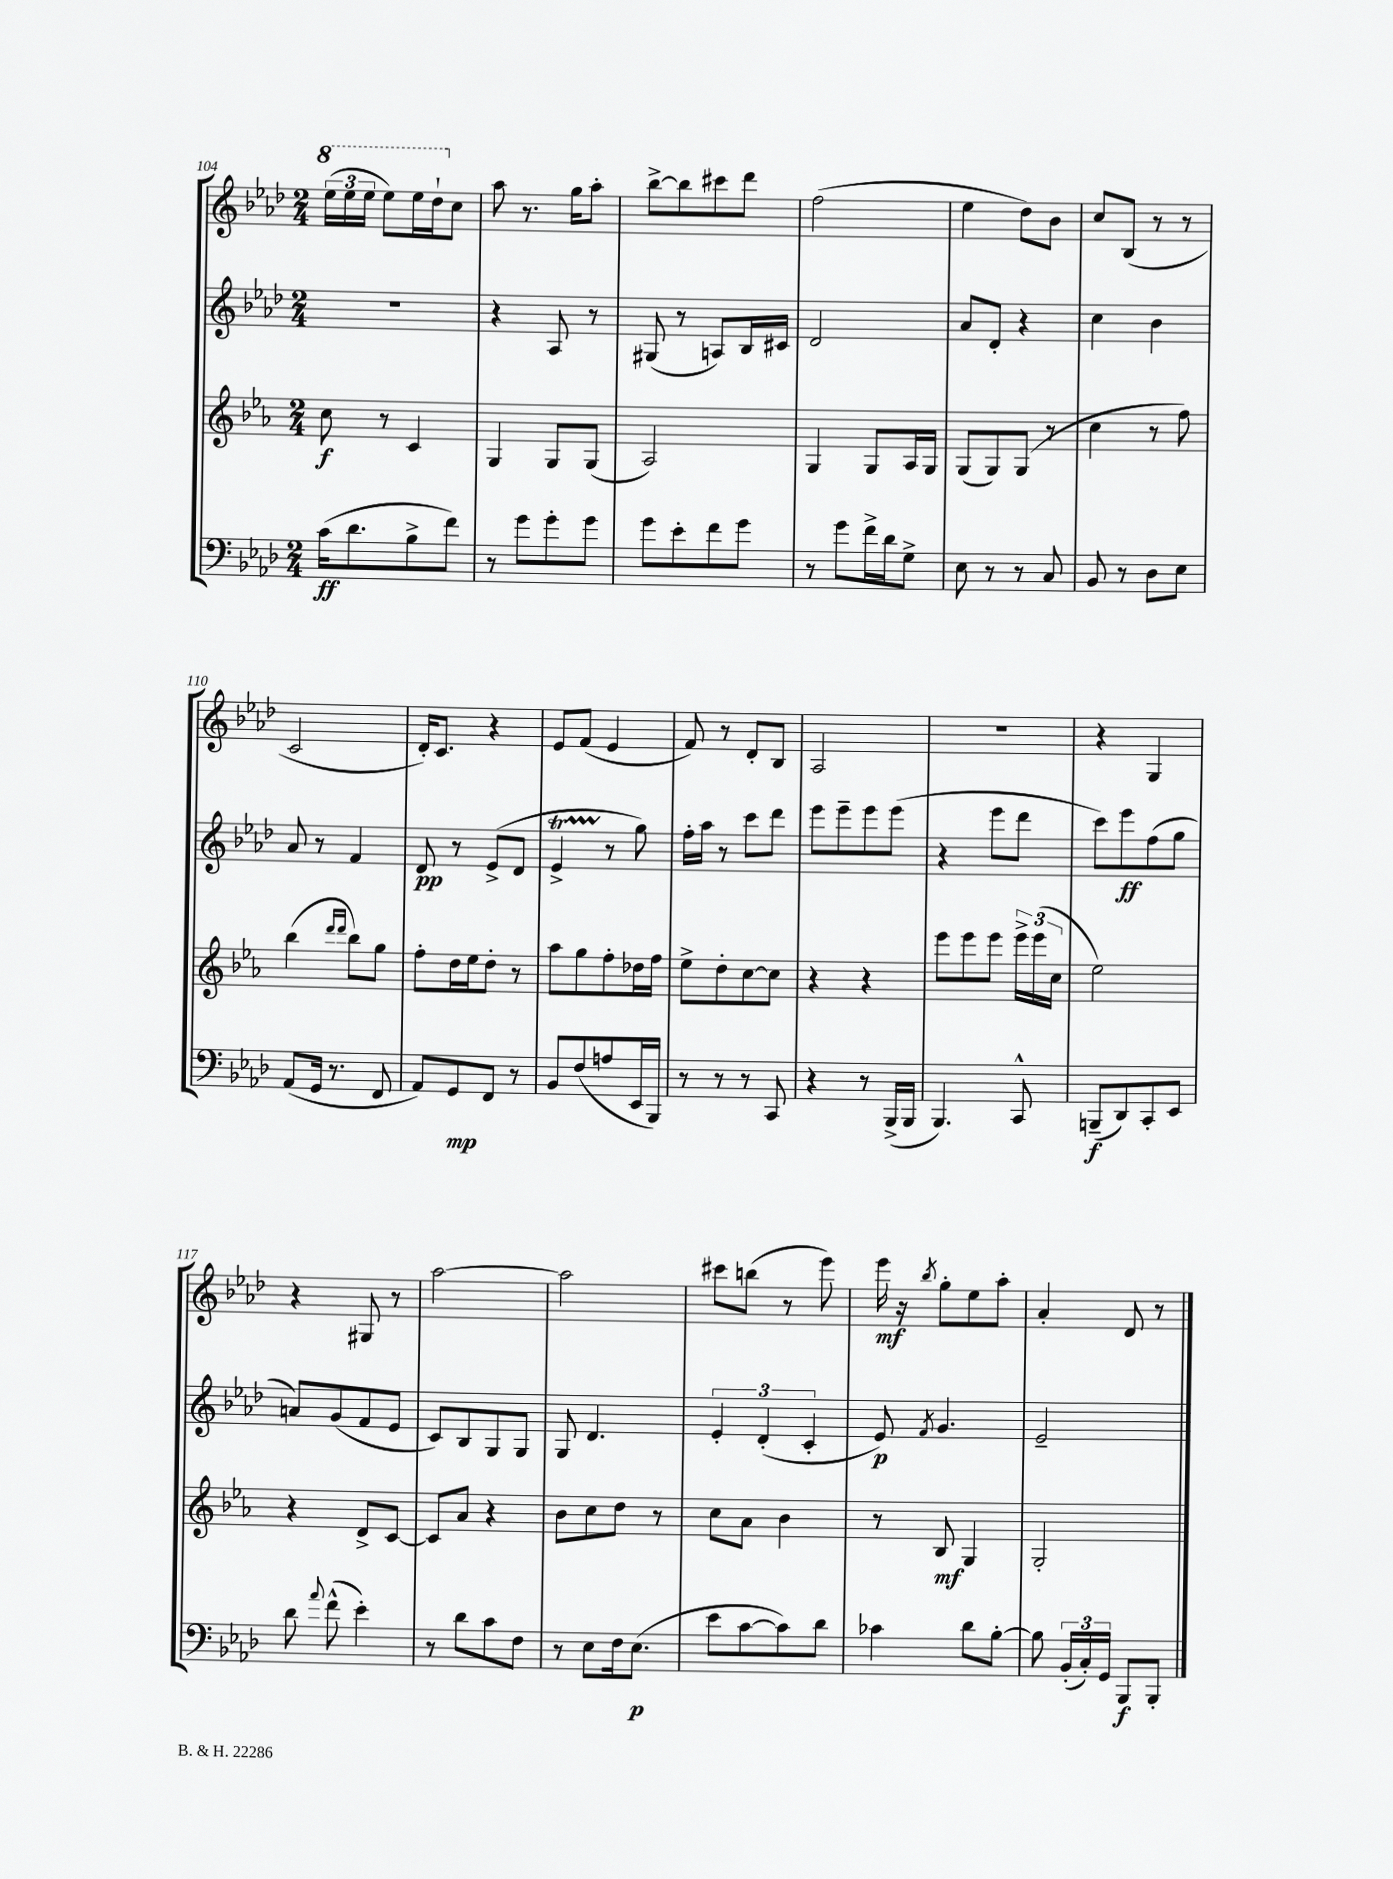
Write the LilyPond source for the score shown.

<<
\new StaffGroup <<
\new Staff = "s0" {
    \clef treble \key aes \major \numericTimeSignature \time 2/4
    \autoBeamOff \tuplet 3/2 { \ottava #1 ees'''16[( ees'''16 ees'''16] } ees'''8[) ees'''16 des'''16-! \ottava #0 c''8] |
    aes''8 r8. g''16[ aes''8]-. |
    bes''8[~-> bes''8 cis'''8 des'''8] |
    f''2( |
    ees''4 des''8[) bes'8] |
    c''8[ bes8]( r8 r8 |
    c'2 |
    des'16[-.) c'8.] r4 |
    ees'8[ f'8]( ees'4 |
    f'8) r8 des'8[-. bes8] |
    aes2 |
    r2 |
    r4 g4 |
    r4 gis8 r8 |
    aes''2~ |
    aes''2 |
    cis'''8[ b''8]( r8 ees'''8) |
    ees'''16\mf r16 \acciaccatura { bes''8 } g''8[-. ees''8 aes''8]-. |
    aes'4-. des'8 r8 \bar "|." |
}
\new Staff = "s1" {
    \clef treble \key aes \major \numericTimeSignature \time 2/4
    \autoBeamOff R2 |
    r4 aes8 r8 |
    gis8( r8 a8[) bes16 cis'16] |
    des'2 |
    aes'8[ des'8]-. r4 |
    c''4 bes'4 |
    aes'8 r8 f'4 |
    des'8\pp r8 ees'8[->( des'8] |
    ees'4->\startTrillSpan r8\stopTrillSpan g''8) |
    f''16[-. aes''16] r8 c'''8[ des'''8] |
    ees'''8[ ees'''8-- ees'''8 ees'''8]( |
    r4 ees'''8[ des'''8] |
    c'''8[) ees'''8\ff f''8( g''8] |
    a'8[) g'8( f'8 ees'8] |
    c'8[) bes8 g8 g8] |
    g8 des'4. |
    \tuplet 3/2 { ees'4-. des'4-.( c'4-. } |
    ees'8\p) \acciaccatura { f'8 } g'4. |
    ees'2-- \bar "|." |
}
\new Staff = "s2" {
    \clef treble \key ees \major \numericTimeSignature \time 2/4
    \autoBeamOff c''8\f r8 c'4 |
    g4 g8[ g8]( |
    aes2) |
    g4 g8[ aes16 g16] |
    g8[( g8) g8]( r8 |
    c''4 r8 f''8) |
    bes''4( \grace { d'''16[ d'''16] } bes''8[) g''8] |
    f''8[-. d''16 ees''16 d''8]-. r8 |
    aes''8[ g''8 f''8-. des''16 f''16] |
    ees''8[-> d''8-. c''8~ c''8] |
    r4 r4 |
    ees'''8[ ees'''8 ees'''8] \tuplet 3/2 { ees'''16[-> ees'''16( c''16] } |
    ees''2) |
    r4 d'8[-> c'8]~ |
    c'8[ aes'8] r4 |
    bes'8[ c''8 d''8] r8 |
    c''8[ aes'8] bes'4 |
    r8 bes8\mf g4 |
    g2-. \bar "|." |
}
\new Staff = "s3" {
    \clef bass \key aes \major \numericTimeSignature \time 2/4
    \autoBeamOff c'16[\ff( des'8. bes8-> f'8]) |
    r8 g'8[ g'8-. g'8] |
    g'8[ ees'8-. f'8 g'8] |
    r8 g'8[ f'16-> des'16 g8]-> |
    ees8 r8 r8 c8 |
    bes,8 r8 des8[ ees8] |
    aes,8[( g,16] r8. f,8 |
    aes,8[) g,8\mp f,8] r8 |
    bes,8[ f8( a8 ees,16 bes,,16]) |
    r8 r8 r8 c,8 |
    r4 r8 bes,,16[->( bes,,16] |
    bes,,4.) c,8-^ |
    b,,8[--\f( des,8) c,8-. ees,8] |
    des'8 \appoggiatura { aes'8 } f'8-^( ees'4-.) |
    r8 des'8[ c'8 f8] |
    r8 ees8[ f16 ees8.]\p( |
    ees'8[ c'8~ c'8) des'8] |
    ces'4 des'8[ bes8]~-. |
    bes8 \tuplet 3/2 { bes,16[-.( c16-.) g,16] } bes,,8[\f bes,,8]-. \bar "|." |
}
>>
>>
\layout { \context { \Score currentBarNumber = #104 } }
